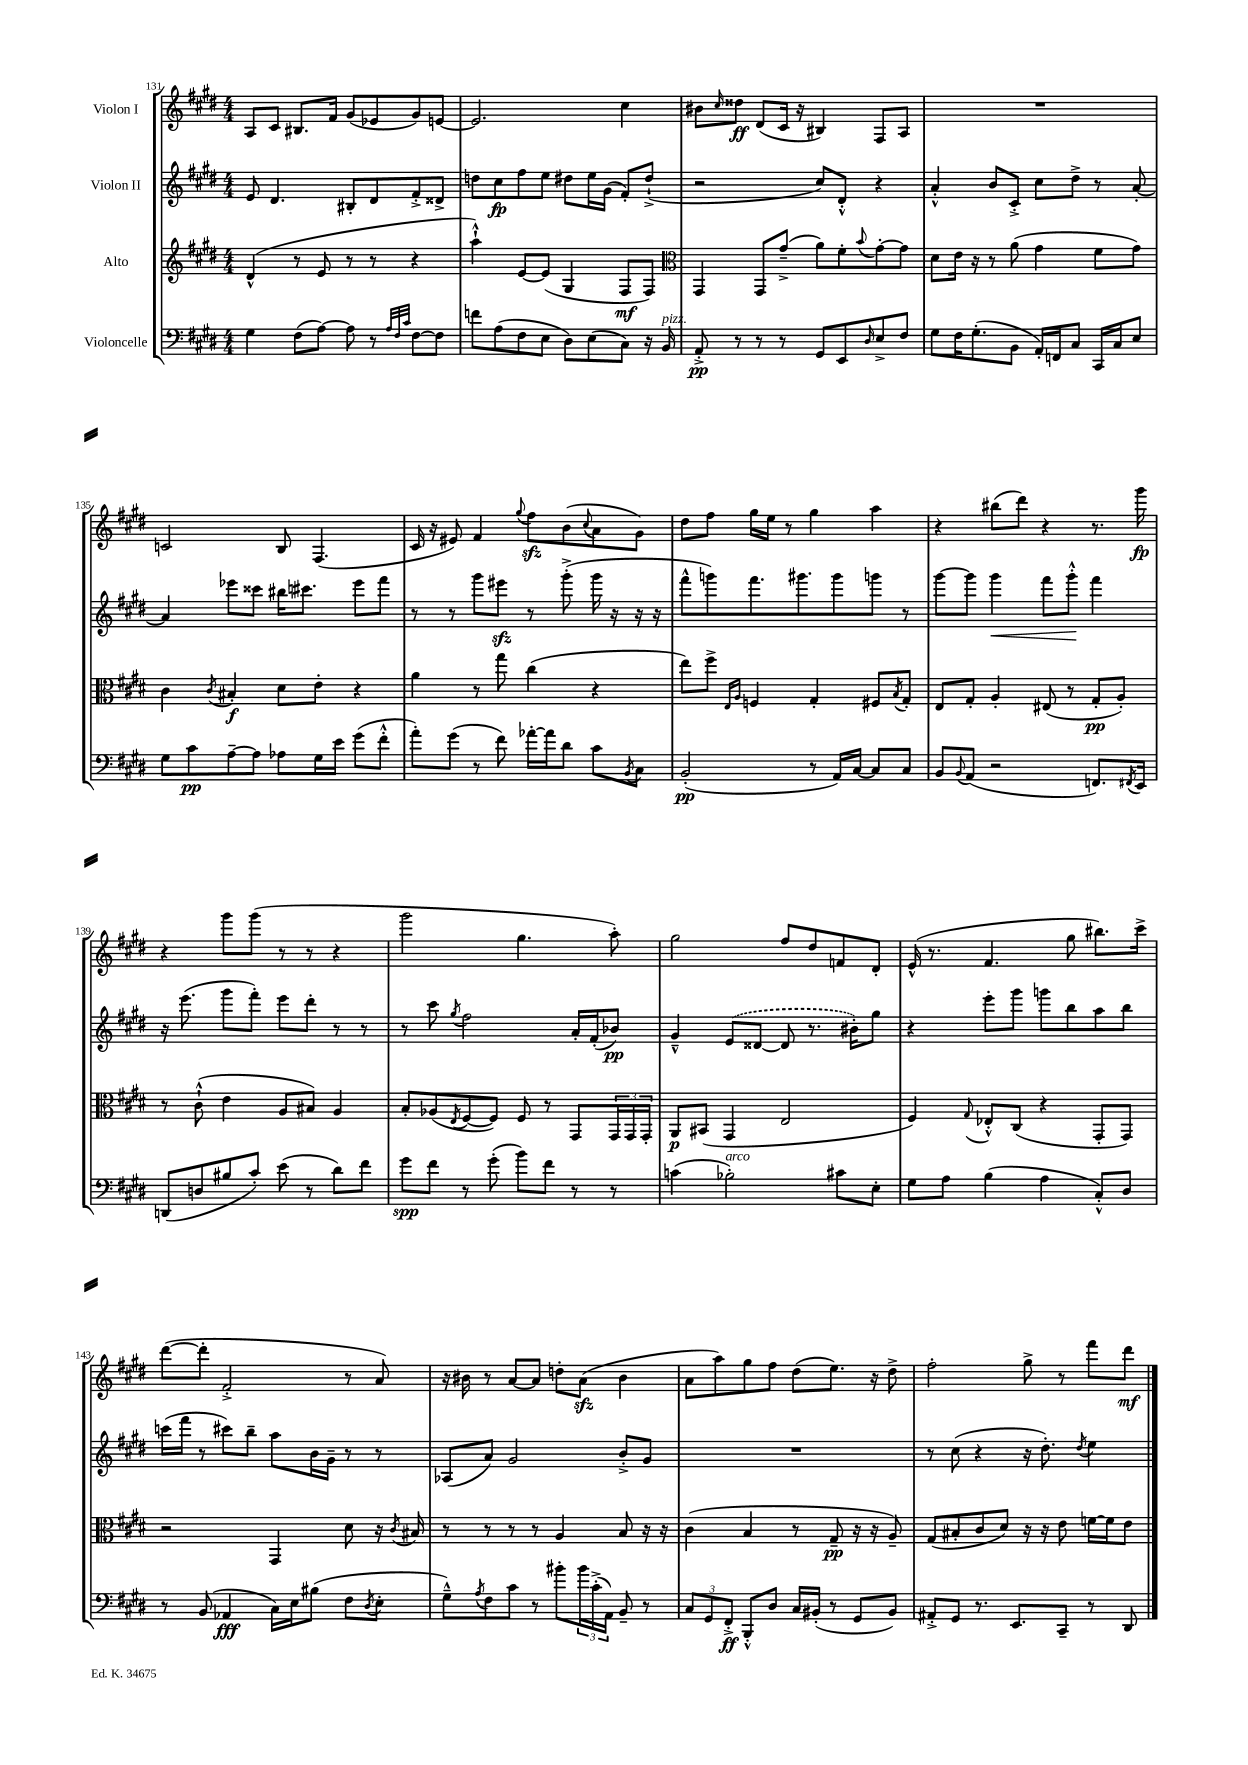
<<
\new StaffGroup <<
\new Staff = "s0" \with { instrumentName = "Violon I" } {
    \clef treble \key e \major \numericTimeSignature \time 4/4
    a8 cis'8 bis8. fis'16 gis'8( ees'8 gis'8) e'8~ |
    e'2. cis''4 |
    bis'8 \grace { cis''16 } disis''8\ff dis'8( cis'16 r16 bis4) fis8 a8 |
    R1 |
    c'2 b8 fis4.( |
    cis'16 r16 eis'8) fis'4 \appoggiatura { gis''8 } fis''8\sfz b'8( \appoggiatura { cis''8 } a'8 gis'8) |
    dis''8 fis''8 gis''16 e''16 r8 gis''4 a''4 |
    r4 bis''8( dis'''8) r4 r8. gis'''16\fp |
    r4 gis'''8 gis'''8( r8 r8 r4 |
    gis'''2 gis''4. a''8-.) |
    gis''2 fis''8 dis''8 f'8 dis'8-. |
    e'16-^( r8. fis'4. gis''8 bis''8.) cis'''16-> |
    dis'''8~( dis'''8-. fis'2-.-> r8 a'8) |
    r16 bis'16 r8 a'8~ a'8 d''8-. a'8\sfz( bis'4 |
    a'8 a''8) gis''8 fis''8 dis''8( e''8.) r16 dis''8-> |
    fis''2-. gis''8-> r8 fis'''8 dis'''8\mf \bar "|." |
}
\new Staff = "s1" \with { instrumentName = "Violon II" } {
    \clef treble \key e \major \numericTimeSignature \time 4/4
    e'8 dis'4. bis8-. dis'8 fis'8-.-> disis'8-> |
    d''8 cis''8\fp fis''8 e''8 dis''8 e''16 gis'16( fis'8-.) dis''8-!->( |
    r2 cis''8) dis'8-.-^ r4 |
    a'4-.-^ b'8 cis'8-.-> cis''8 dis''8-> r8 a'8~-. |
    a'4 ees'''8 cisis'''8 bis''16 cis'''8. ees'''8 fis'''8 |
    r8 r8 gis'''8 eis'''8\sfz r8 gis'''8-.->( gis'''16 r16 r16 r16 |
    fis'''8-^ g'''8) fis'''8. gis'''8. gis'''8 g'''8 r8 |
    gis'''8~ gis'''8 gis'''4\< fis'''8 gis'''8-.-^\! fis'''4 |
    r16 e'''8.( gis'''8 fis'''8-.) e'''8 dis'''8-. r8 r8 |
    r8 cis'''8 \acciaccatura { gis''8 } fis''2 a'16-. fis'16-.( bes'8\pp) |
    gis'4---^ \once \slurDashed e'8( disis'8~ disis'8 r8. bis'16-.) gis''8 |
    r4 e'''8-. gis'''8 g'''8 b''8 a''8 b''8 |
    c'''16( fis'''16 r8 cis'''8) b''8-- a''8 b'16 gis'16-- r8 r8 |
    aes8( a'8) gis'2 b'8-.-> gis'8 |
    R1 |
    r8 cis''8( r4 r16 dis''8.-.) \acciaccatura { dis''8 } e''4 \bar "|." |
}
\new Staff = "s2" \with { instrumentName = "Alto" } {
    \clef treble \key e \major \numericTimeSignature \time 4/4
    dis'4-^( r8 e'8 r8 r8 r4 |
    a''4-!-^) e'8~ e'8( gis4 fis8\mf fis8) |
    \clef alto gis,4 gis,8 gis'8--->( a'8) fis'8-. \appoggiatura { b'8 } gis'8~-. gis'8 |
    dis'8 e'16 r16 r8 a'8( gis'4 fis'8 gis'8) |
    cis'4 \acciaccatura { cis'8 } bis4-.\f dis'8 e'8-. r4 |
    a'4 r8 gis''8 cis''4( r4 |
    e''8) fis''8-> \grace { e16 a16 } f4 gis4-. fis8 \acciaccatura { b8 } gis8-. |
    e8 gis8-. a4-. eis8( r8 gis8-.\pp a8-.) |
    r8 cis'8-!-^( e'4 a8 bis8) a4 |
    b8-. aes8( \acciaccatura { e8 } fis8~ fis8) fis8 r8 gis,8 \tuplet 3/2 { gis,16 gis,16 gis,16-. } |
    a,8\p bis,8( gis,4 e2 |
    fis4) \appoggiatura { gis8 } ees8-.-^ cis8( r4 gis,8-. gis,8) |
    r2 gis,4 dis'8 r16 \acciaccatura { cis'8 } bis16 |
    r8 r8 r8 r8 a4 b8 r16 r16 |
    cis'4( b4 r8 gis8--\pp r16 r16 a8--) |
    gis8( bis8-. cis'8 dis'8) r16 r16 e'8 f'16~ f'16 e'8 \bar "|." |
}
\new Staff = "s3" \with { instrumentName = "Violoncelle" } {
    \clef bass \key e \major \numericTimeSignature \time 4/4
    gis4 fis8( a8~) a8 r8 \grace { a32 fis32 cis'32 } fis8~ fis8 |
    f'8 a8( fis8 e8 dis8) e8( cis8) r16 b,16^\markup { \italic "pizz." } |
    a,8-.->\pp r8 r8 r8 gis,8 e,8 \grace { dis16 } e8-> fis8 |
    gis8 fis16 gis8.-.( b,8 a,16-.) f,16 cis8 cis,16 cis16 e8 |
    gis8 cis'8\pp a8~-- a8 aes8 gis16 e'16 gis'8( fis'8-.-^ |
    a'8-.) gis'8( r8 fis'8) aes'16~-. aes'16 dis'8 cis'8 \acciaccatura { b,8 } cis8 |
    b,2-.\pp( r8 a,16) cis16~ cis8 cis8 |
    b,8 \appoggiatura { b,8 } a,8( r2 f,8.) \acciaccatura { fis,8 } e,16 |
    d,8( d8 bis8 cis'8-.) e'8( r8 dis'8) fis'8 |
    gis'8\spp fis'8 r8 gis'8-.( b'8) fis'8 r8 r8 |
    c'4( bes2-.^\markup { \italic "arco" }) cis'8 e8-. |
    gis8 a8 b4( a4 cis8-.-^) dis8 |
    r8 b,8( aes,4\fff cis16) e16 bis8( fis8 \acciaccatura { dis8 } e8-. |
    gis8---^) \acciaccatura { a8 } fis8 cis'8 r8 bis'8-. \tuplet 3/2 { bis'16 cis'16-.->( a,16) } b,8-- r8 |
    \tuplet 3/2 { cis8 gis,8 fis,8-.->\ff } b,,8-.-^ dis8 cis16 bis,16-.( r8 gis,8 bis,8) |
    ais,8-.-> gis,8 r8. e,8. cis,8-- r8 dis,8 \bar "|." |
}
>>
>>
\layout { \context { \Score currentBarNumber = #131 } }
